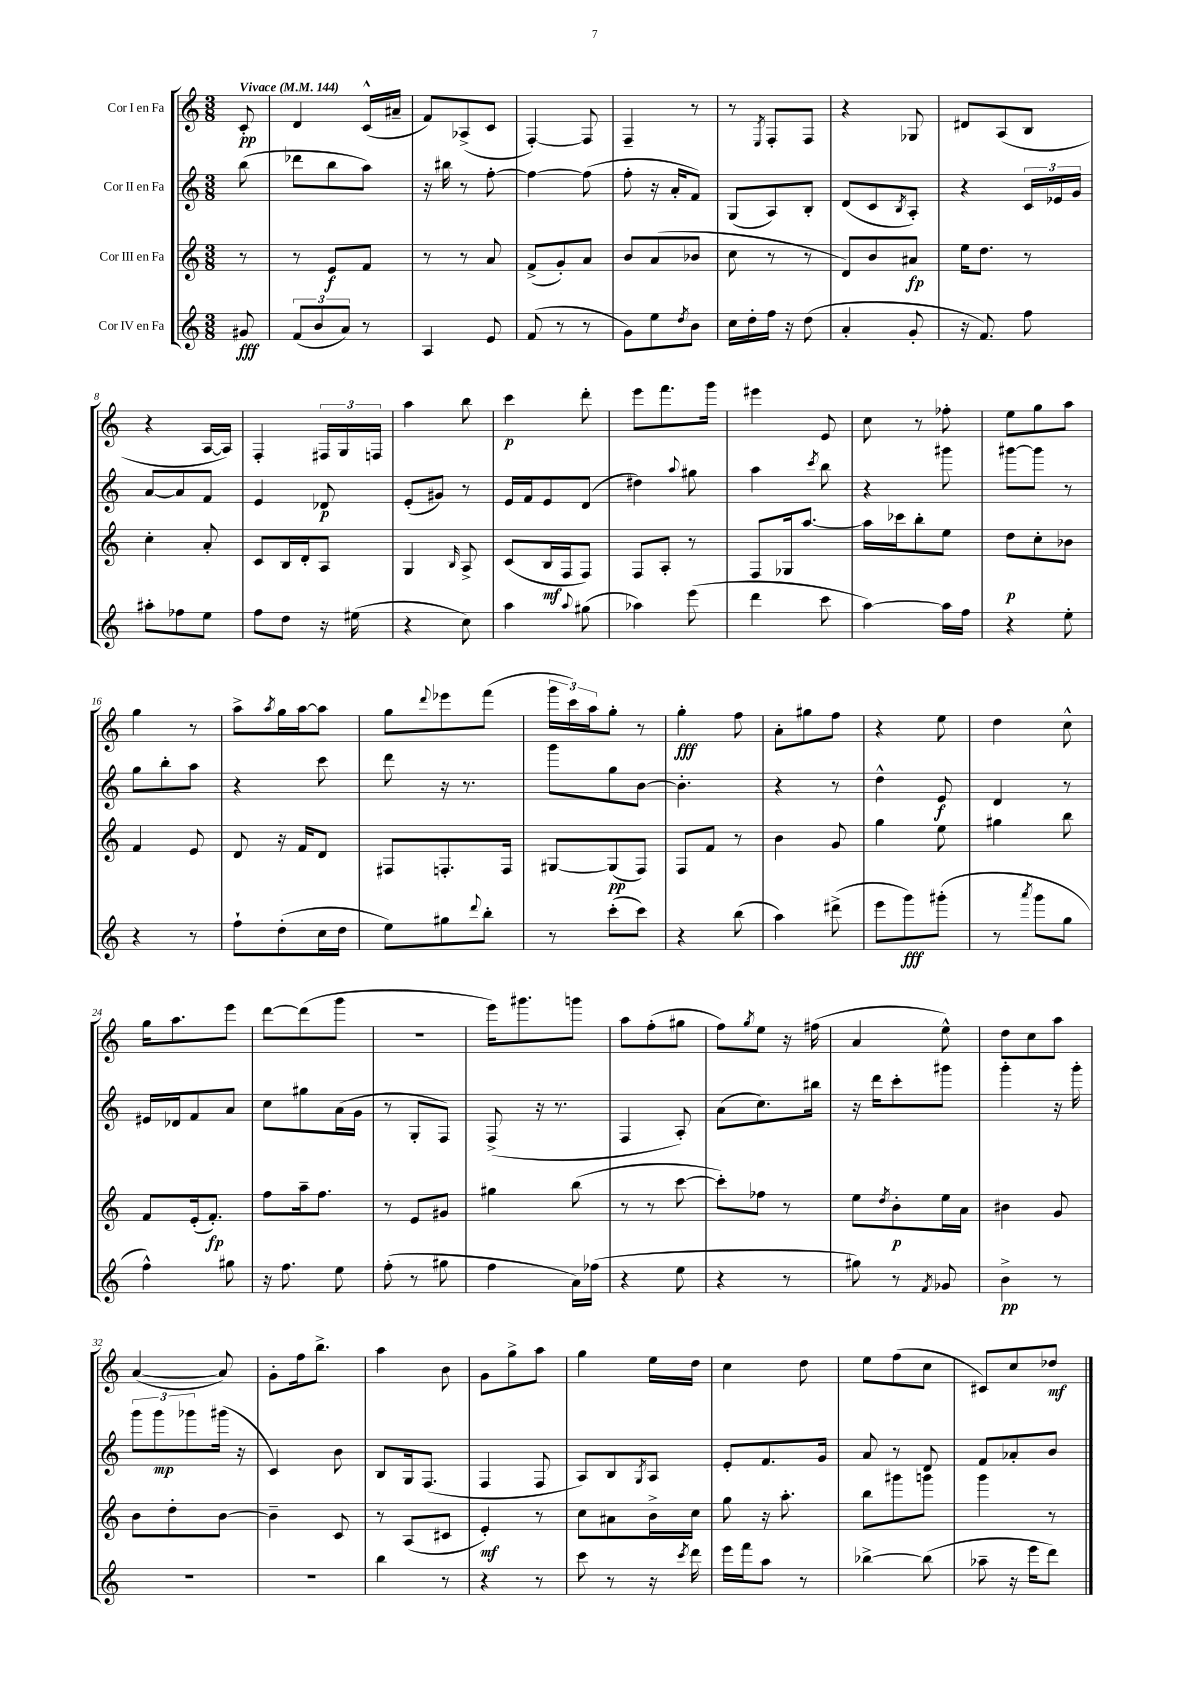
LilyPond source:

<<
\new StaffGroup <<
\new Staff = "s0" \with { instrumentName = "Cor I en Fa" } {
    \clef treble \key c \major \numericTimeSignature \time 3/8 \partial 8 \tempo "Vivace" 4 = 144
    c'8-.\pp |
    d'4 c'16-^( ais'16-- |
    f'8) aes8->( c'8 |
    f4~-.) f8 |
    f4-- r8 |
    r8 \acciaccatura { e8 } f8-. f8 |
    r4 ges8 |
    dis'8 a8( b8 |
    r4 a16~ a16) |
    f4-. \tuplet 3/2 { fis16 g16 f16 } |
    a''4 b''8 |
    c'''4\p d'''8-. |
    e'''8 f'''8. g'''16 |
    eis'''4 e'8 |
    c''8 r8 fes''8-. |
    e''8 g''8 a''8 |
    g''4 r8 |
    a''8-> \acciaccatura { a''8 } g''16 a''16~ a''8 |
    g''8 \appoggiatura { d'''8 } ees'''8 f'''8( |
    \tuplet 3/2 { g'''16 c'''16) a''16 } g''8-. r8 |
    g''4-.\fff f''8 |
    a'8-. gis''8 f''8 |
    r4 e''8 |
    d''4 c''8-^ |
    g''16 a''8. e'''8 |
    d'''8~ d'''8( g'''8 |
    R4. |
    e'''16) gis'''8. g'''8 |
    a''8 f''8-.( gis''8 |
    f''8) \acciaccatura { g''8 } e''8 r16 fis''16( |
    a'4 e''8-^) |
    d''8 c''8 a''8 |
    a'4~( a'8) |
    g'8-. f''16 b''8.-> |
    a''4 b'8 |
    g'8 g''8-> a''8 |
    g''4 e''16 d''16 |
    c''4 d''8 |
    e''8 f''8( c''8 |
    cis'8) c''8 des''8\mf \bar "|." |
}
\new Staff = "s1" \with { instrumentName = "Cor II en Fa" } {
    \clef treble \key c \major \numericTimeSignature \time 3/8 \partial 8
    b''8( |
    des'''8 b''8 a''8) |
    r16 bis''16 r8 f''8~-. |
    f''4~ f''8( |
    f''8-. r16 a'16-. f'8) |
    g8( a8) b8-. |
    d'8( c'8 \acciaccatura { b8 } a8-.) |
    r4 \tuplet 3/2 { c'16 ees'16 g'16 } |
    a'8~ a'8 f'8 |
    e'4 des'8\p |
    e'8-.( gis'8) r8 |
    e'16 f'16 e'8 d'8( |
    dis''4) \appoggiatura { a''8 } gis''8 |
    a''4 \acciaccatura { c'''8 } b''8 |
    r4 gis'''8 |
    gis'''8~ gis'''8 r8 |
    g''8 b''8-. a''8 |
    r4 c'''8 |
    d'''8 r16 r8. |
    g'''8 g''8 b'8~ |
    b'4.-. |
    r4 r8 |
    d''4-^ e'8\f |
    d'4 r8 |
    eis'16 des'16 f'8 a'8 |
    c''8 gis''8 a'16( g'16 |
    r8 g8-. f8) |
    f8->( r16 r8. |
    f4 a8-.) |
    a'8( c''8.) bis''16 |
    r16 d'''16 c'''8-. gis'''8 |
    g'''4-. r16 g'''16-. |
    \tuplet 3/2 { g'''8 g'''8\mp ges'''8 } gis'''16( r16 |
    c'4) b'8 |
    b8 g16 f8.( |
    f4 f8 |
    a8) b8 \acciaccatura { g8 } a8 |
    e'8-. f'8. g'16 |
    a'8 r8 d'8 |
    f'8 aes'8-. b'8 \bar "|." |
}
\new Staff = "s2" \with { instrumentName = "Cor III en Fa" } {
    \clef treble \key c \major \numericTimeSignature \time 3/8 \partial 8
    r8 |
    r8 e'8\f f'8 |
    r8 r8 a'8 |
    f'8->( g'8-.) a'8 |
    b'8 a'8( bes'8 |
    c''8 r8 r8 |
    d'8) b'8 ais'8\fp |
    e''16 d''8. r8 |
    c''4-. a'8-. |
    c'8 b16 d'16-. a8 |
    g4 \grace { b16 } a8-> |
    c'8( b16\mf f16 f8) |
    f8 a8-. r8 |
    f8 ges16 a''8.~ |
    a''16 ces'''16 b''8-. e''8 |
    d''8\p c''8-. bes'8 |
    f'4 e'8 |
    d'8 r16 f'16 d'8 |
    fis8 f8.-. f16 |
    gis8~ gis8\pp( f8) |
    f8 f'8 r8 |
    b'4 g'8 |
    g''4 e''8 |
    gis''4 b''8 |
    f'8 e'16-.( f'8.-.\fp) |
    f''8 a''16-- f''8. |
    r8 e'8 gis'8 |
    gis''4 b''8( |
    r8 r8 c'''8~ |
    c'''8-.) fes''8 r8 |
    e''8 \acciaccatura { d''8 } b'8-.\p e''16 a'16 |
    bis'4 g'8 |
    b'8 d''8-. b'8~ |
    b'4-- c'8 |
    r8 a8( cis'8 |
    e'4-.\mf) r8 |
    c''8 ais'8 b'16-> c''16 |
    g''8 r16 a''8.-. |
    b''8 gis'''8 g'''8 |
    g'''4 r8 \bar "|." |
}
\new Staff = "s3" \with { instrumentName = "Cor IV en Fa" } {
    \clef treble \key c \major \numericTimeSignature \time 3/8 \partial 8
    gis'8\fff |
    \tuplet 3/2 { f'8( b'8 a'8) } r8 |
    a4 e'8 |
    f'8( r8 r8 |
    g'8) e''8 \acciaccatura { d''8 } b'8 |
    c''16 d''16-. f''16 r16 d''8( |
    a'4-. g'8-. |
    r16 f'8.) f''8 |
    ais''8-. fes''8 e''8 |
    f''8 d''8 r16 eis''16( |
    r4 c''8) |
    a''4 \appoggiatura { a''8 } gis''8( |
    aes''4) e'''8( |
    d'''4 c'''8 |
    a''4~) a''16 f''16 |
    r4 e''8-. |
    r4 r8 |
    f''8-! d''8-.( c''16 d''16 |
    e''8) gis''8 \appoggiatura { d'''8 } b''8-. |
    r8 c'''8-.( c'''8) |
    r4 b''8( |
    a''4) dis'''8->( |
    e'''8 g'''8\fff) gis'''8-.( |
    r8 \acciaccatura { a'''8 } g'''8 g''8 |
    f''4-^) gis''8 |
    r16 f''8. e''8 |
    f''8-.( r8 gis''8 |
    f''4 a'16) fes''16( |
    r4 e''8 |
    r4 r8 |
    gis''8) r8 \acciaccatura { f'8 } ges'8 |
    b'4->\pp r8 |
    R4. |
    R4. |
    b''4 r8 |
    r4 r8 |
    c'''8 r8 r16 \acciaccatura { c'''8 } d'''16 |
    e'''16 f'''16 a''8 r8 |
    bes''4~-> bes''8( |
    aes''8-- r16 e'''16 d'''8) \bar "|." |
}
>>
>>
